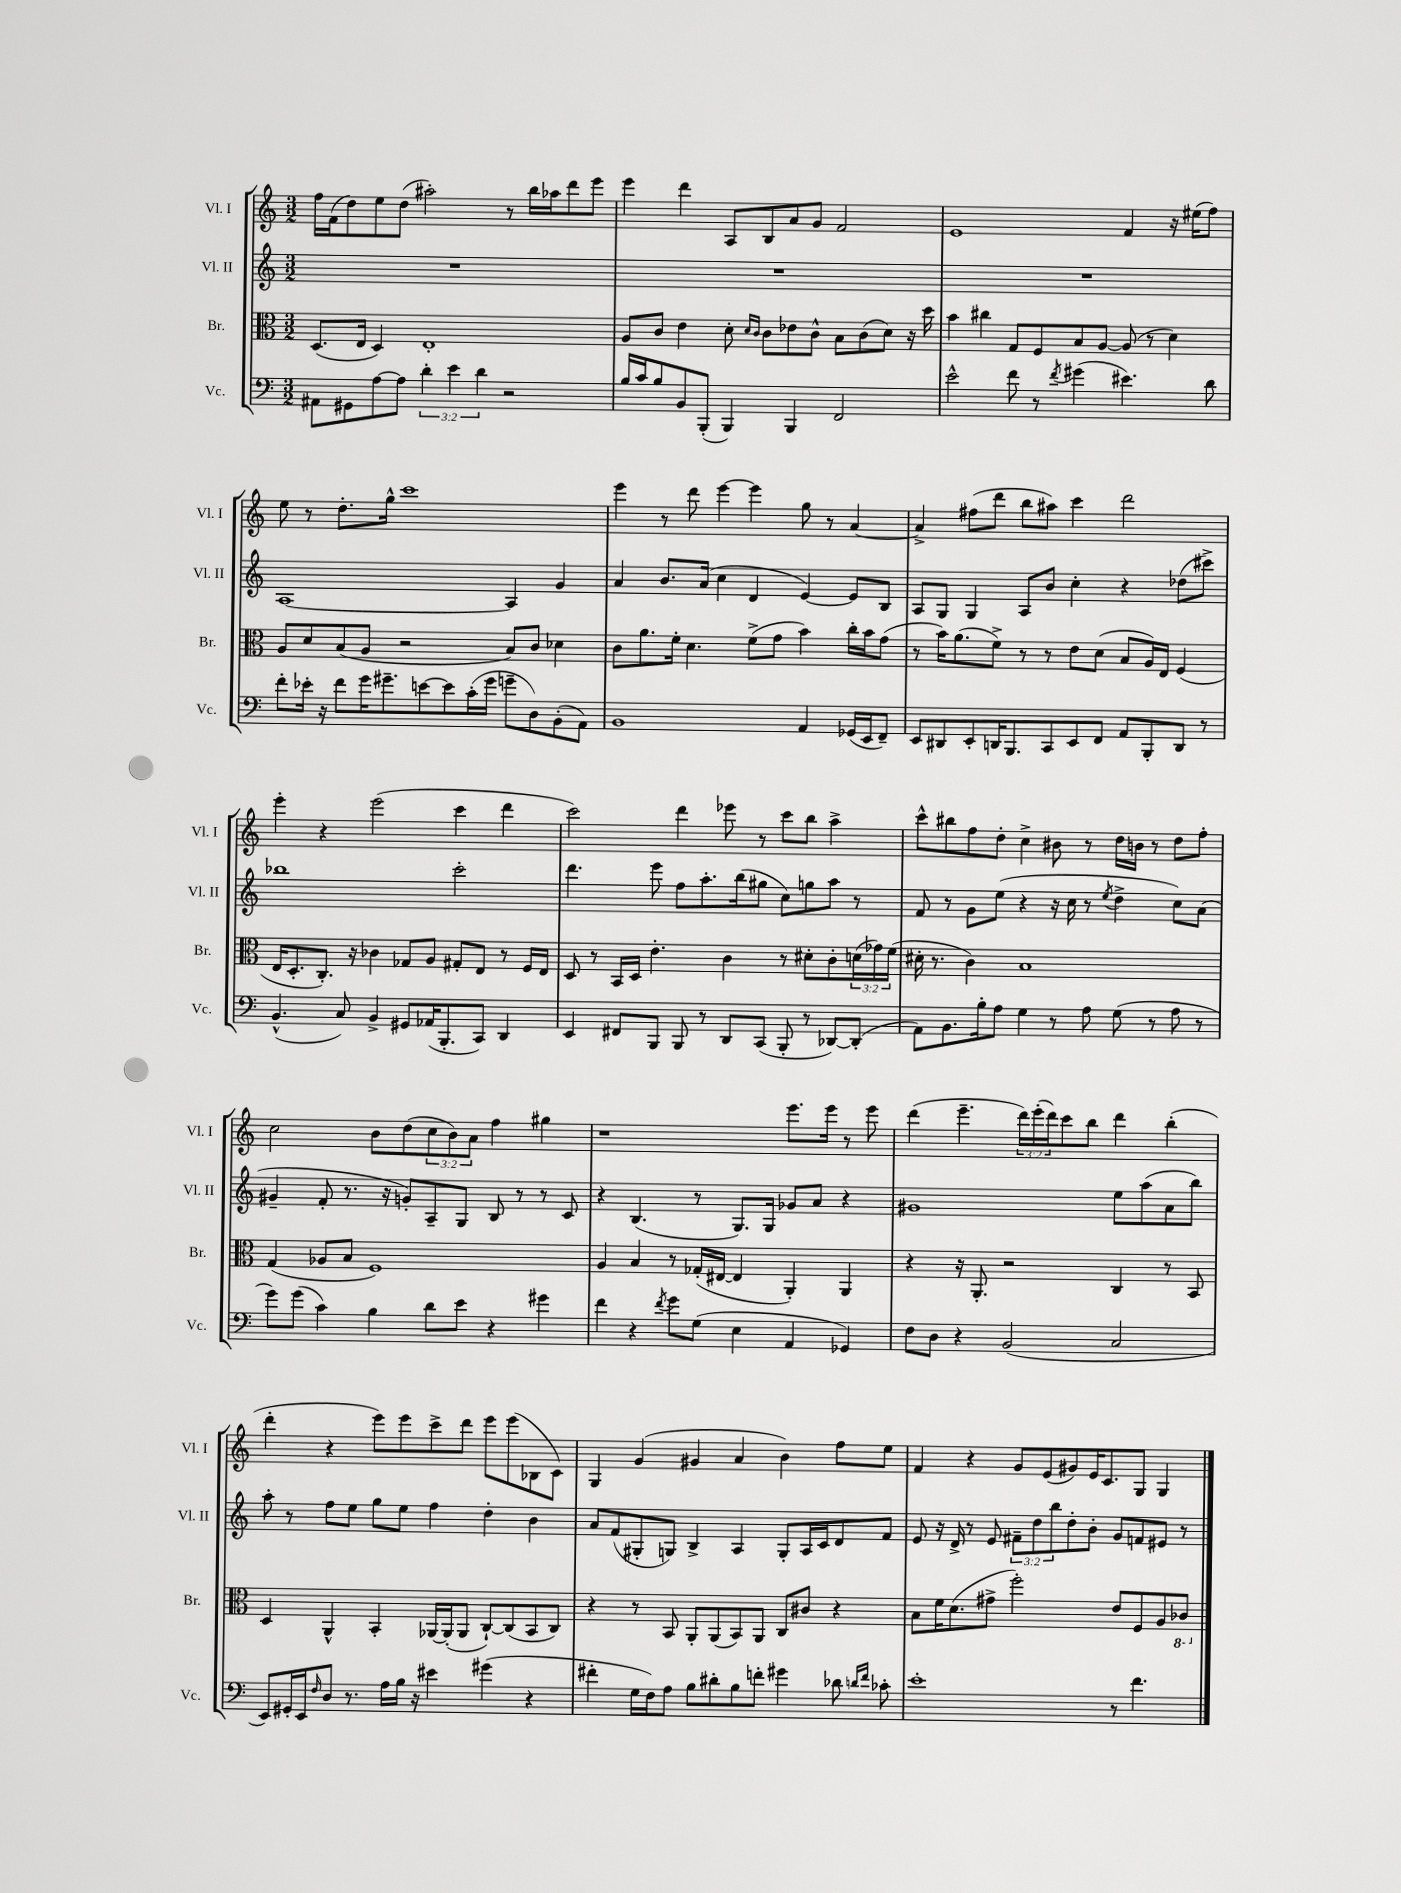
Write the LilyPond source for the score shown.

<<
\new StaffGroup <<
\new Staff = "s0" \with { instrumentName = "Vl. I" shortInstrumentName = "Vl. I" } {
    \clef treble \key c \major \numericTimeSignature \time 3/2 \override Staff.TupletNumber.text = #tuplet-number::calc-fraction-text
    f''16 f'16( d''8) e''8 d''8( ais''2-.) r8 b''16 aes''16 d'''8 e'''8 |
    e'''4 d'''4 a8 b8 a'8 g'8 f'2 |
    e'1 f'4 r16 eis''16( f''8) |
    e''8 r8 d''8.-. g''16-^ c'''1 |
    e'''4 r8 d'''8 e'''4~ e'''4 g''8 r8 a'4~ |
    a'4-> fis''8( d'''8 b''8 ais''8) c'''4 d'''2 |
    e'''4-. r4 e'''2( c'''4 d'''4 |
    c'''2) d'''4 ees'''8 r8 c'''8 b''8 a''4-> |
    c'''8-^ bis''8 f''8 d''8-. c''4-> bis'8 r8 d''16 b'16 r8 d''8 f''8-. |
    c''2 b'8 d''8( \tuplet 3/2 { c''8 b'8) a'8 } f''4 gis''4 |
    r1 e'''8. e'''16 r8 e'''8 |
    d'''4( e'''4.-- \tuplet 3/2 { d'''16) e'''16-.( d'''16) } c'''8 b''8 d'''4 b''4-.( |
    d'''4-. r4 e'''8) e'''8 c'''8-> d'''8 e'''8 e'''8( bes8 c'8) |
    g4 g'4( gis'4 a'4 b'4) f''8 e''8 |
    f'4 r4 g'8 e'8( gis'8) e'16 c'8. g8 g4 \bar "|." |
}
\new Staff = "s1" \with { instrumentName = "Vl. II" shortInstrumentName = "Vl. II" } {
    \clef treble \key c \major \numericTimeSignature \time 3/2 \override Staff.TupletNumber.text = #tuplet-number::calc-fraction-text
    R1. |
    R1. |
    R1. |
    a1~ a4 g'4 |
    a'4 b'8. a'16( c''4 d'4 e'4~) e'8 b8 |
    a8 g8 g4 a8 b'8 c''4-. r4 des''8( cis'''8->) |
    bes''1 c'''2-. |
    d'''4. e'''8 f''8 a''8.-. b''16( gis''8 c''8) g''8 a''8 r8 |
    f'8 r8 g'8 e''8( r4 r16 c''16 r8 \acciaccatura { e''8 } d''4-> c''8) a'8( |
    gis'4-- f'8-. r8. r16 g'8-.) a8-- g8 b8 r8 r8 c'8 |
    r4 b4.( r8 g8.) g16 ges'8 a'8 r4 |
    gis'1 e''8 a''8( a'8 b''8) |
    a''8-. r8 f''8 e''8 g''8 e''8 f''4 d''4-. b'4 |
    a'8 f'8( gis8-. g8) b4-> a4 g8-. a16 c'16 d'8 f'8 |
    e'8 r16 d'16-> r8 e'8 \tuplet 3/2 { fis'8-- d''8 b''8 } d''8-. b'8-. g'8 f'8 eis'8 r8 \bar "|." |
}
\new Staff = "s2" \with { instrumentName = "Br." shortInstrumentName = "Br." } {
    \clef alto \key c \major \numericTimeSignature \time 3/2 \override Staff.TupletNumber.text = #tuplet-number::calc-fraction-text
    d8.( e16 d4) e1-. |
    a8 c'8 e'4 d'8-. \grace { d'16 c'16 } c'8 ees'8 c'8-^ b8 c'8( d'8) r16 d''16 |
    b'4 cis''4 g8 f8 b8 a8~ a8( r8 d'4) |
    a8 d'8 b8( a8 r2 b8) c'8 des'4 |
    c'8 a'8. f'16-. d'4. f'8->( g'8 b'4) c''16-. b'16 g'8( |
    r8 b'16) a'8.( f'8->) r8 r8 e'8 d'8( b8 a16) e16 f4( |
    e16 d8.-. c8.-.) r16 ces'4 ges8 a8 gis8-. e8 r8 f16 e16 |
    d8 r8 b,16 d16 e'4.-. c'4 r8 dis'8-. c'8-. \tuplet 3/2 { d'16( ges'16) f'16( } |
    dis'16-. r8. c'4) b1 |
    g4( aes8 b8 f1) |
    a4 b4 r8 ges16-.( eis16~ eis4 a,4-.) a,4 |
    r4 r16 a,8.-. r2 c4 r8 b,8 |
    d4 a,4-^ b,4-. aes,16~ aes,16-.( aes,8 c8~-!) c8( b,8 c8) |
    r4 r8 b,8 a,8-. a,8( b,8) a,8 c8 cis'8 r4 |
    b8 f'16 d'8.( gis'8-> f''2-.) e'8 f8 a8 \ottava #-1 ces8 \ottava #0 \bar "|." |
}
\new Staff = "s3" \with { instrumentName = "Vc." shortInstrumentName = "Vc." } {
    \clef bass \key c \major \numericTimeSignature \time 3/2 \override Staff.TupletNumber.text = #tuplet-number::calc-fraction-text
    ais,8 gis,8 a8~ a8 \tuplet 3/2 { d'4-. e'4 d'4 } r2 |
    b16 c'16 b8 b,8 b,,8-.( b,,4) b,,4 f,2 |
    e'2-^ f'8 r8 \acciaccatura { f'8 } gis'4( eis'4.) d'8 |
    f'8-. ees'16-. r16 f'8 g'16 gis'8.-- e'8~ e'8 c'16-.( gis'16 g'8-- d8) b,8-.( a,8) |
    b,1 a,4 ges,16( e,16 f,8--) |
    e,8 dis,8 e,8-. d,16 b,,8. c,8 e,8 f,8 a,8 b,,8-. d,8 r8 |
    b,4.-^( c8) b,4-> gis,8 aes,16( b,,8.-. c,8) d,4 |
    e,4 fis,8 b,,8 b,,8 r8 d,8 c,8( b,,8-. r8 des,8~) des,8-.( |
    a,8) b,8. b16-. a8 g4 r8 a8 g8( r8 a8 r8 |
    g'8) g'8( c'4) b4 d'8 e'8 r4 gis'4 |
    f'4 r4 \acciaccatura { f'8 } g'8 g8( e4 a,4 ges,4) |
    f8 d8 r4 b,2( c2 |
    e,8) gis,16-. e,16 \grace { f16 } d8 r8. a16 b16 r16 eis'4 gis'4( r4 |
    fis'4-. g16 f16) a8 b8 dis'8-. b8 f'8-. gis'4 des'8 \grace { d'16 f'16 } ces'8-. |
    e'1-. r8 f'4. \bar "|." |
}
>>
>>
\layout { \context { \Score \remove "Bar_number_engraver" } }
